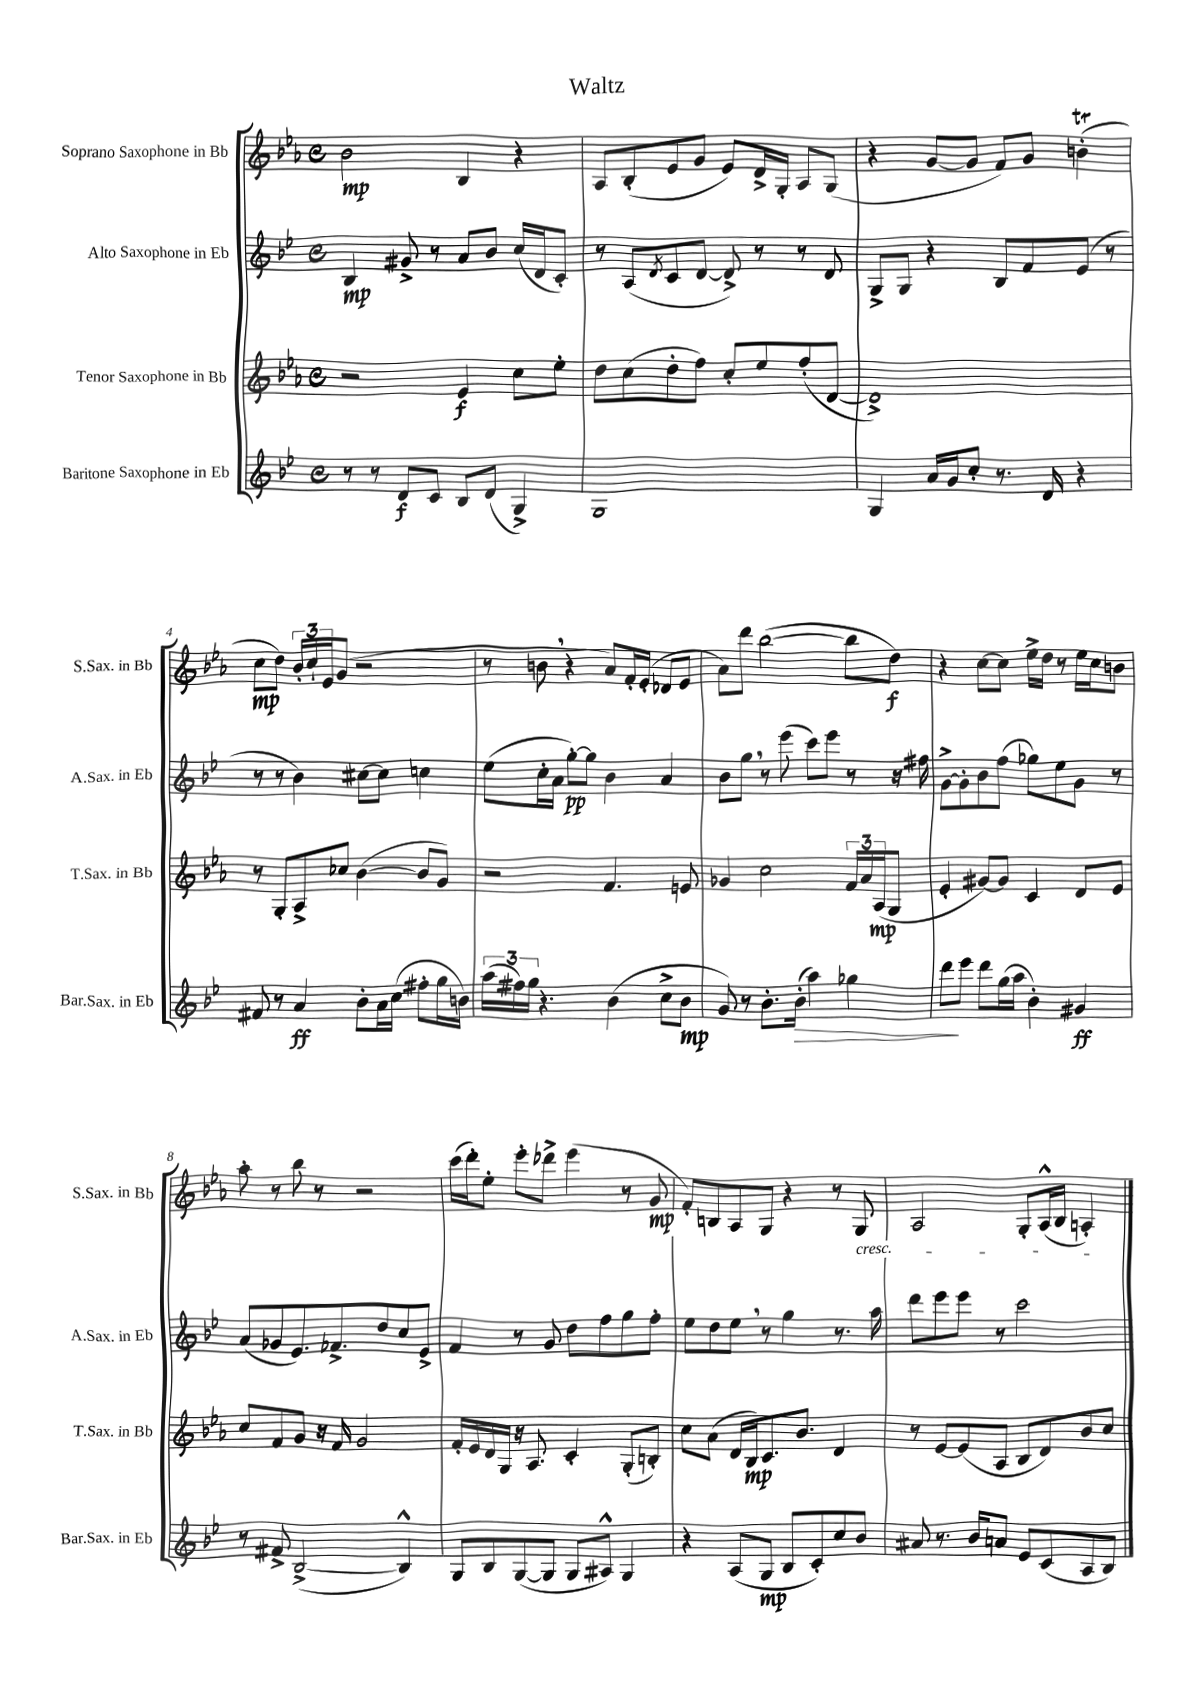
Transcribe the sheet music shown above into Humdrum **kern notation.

**kern	**kern	**kern	**kern
*staff4	*staff3	*staff2	*staff1
*clefG2	*clefG2	*clefG2	*clefG2
*k[b-e-]	*k[b-e-a-]	*k[b-e-]	*k[b-e-a-]
*M4/4	*M4/4	*M4/4	*M4/4
*met(c)	*met(c)	*met(c)	*met(c)
8r	2r	4B-	2b-
8r	.	.	.
8d	.	8g#^	.
8c	.	8r	.
8B-	4e-	8a	4B-
(8d	.	8b-	.
4G^)	8cc	(16cc	4r
.	.	16d	.
.	8ee-'	8c')	.
=	=	=	=
1G	8dd	8r	8A-
.	(8cc	(8A	(8B-'
.	.	8qd	.
.	8dd'	8c	8e-
.	8ff)	[8d	8g
.	8cc'	8d^])	8e-)
.	8ee-	8r	16d^
.	.	.	16G'
.	(8ff'	8r	8A-
.	[8d	8d	(8G
=	=	=	=
4G	1d^])	8G^	4r
.	.	8G	.
16a	.	4r	[8g
16g	.	.	.
8cc'	.	.	8g]
8.r	.	8B-	8f)
.	.	8f	8g
16d	.	.	.
4r	.	(8e-	(4b'
.	.	8r	.
=	=	=	=
8f#	8r	8r	8cc
8r	8G'	8r	8dd)
4a	8A-^	4b-)	24b-'
.	.	.	24cc`
.	.	.	24e-
.	8cc-	.	(8g
8b-'	([4b-	[8cc#	2r
16a	.	8cc#]	.
(16cc	.	.	.
8ff#'	8b-]	4cc	.
16gg	8g)	.	.
16b)	.	.	.
=	=	=	=
(24aa	2r	(8ee-	8r
24ff#)	.	.	.
24gg	.	.	.
4.r	.	16cc'	8b
.	.	16a	.
.	.	[8gg')	4r
.	.	8gg]	.
(4b-	4.f	4b-	8a-)
.	.	.	16f'
.	.	.	(16e-'
8cc^	.	4a	8d-
8b-	8e	.	8e-
=	=	=	=
8g)	4g-	8b-	8a-)
8r	.	8gg	8ddd
8.b-'	2cc	8r	([2bb-
.	.	(8eee-	.
(16b-'	.	.	.
4aa)	.	8ccc)	.
.	.	8eee-	.
4gg-	24f	8r	8bb-]
.	24a-	.	.
.	(24A-	.	.
.	8G	16r	8dd)
.	.	16ff#	.
=	=	=	=
8ddd	4e-'	[8g^	4r
8eee-	.	8g']	.
8ddd	[8g#)	8b-	[8cc
(16gg	8g#]	(8ff	8cc]
16aa	.	.	.
4b-')	4c	8gg-)	16ee-^
.	.	.	16dd
.	.	8ee-	8r
4g#	8d	8g	16ee-
.	.	.	16cc
.	8e-	8r	8b
=	=	=	=
8r	8cc	(8a	8aa-'
8f#^	8f	8g-	8r
([2B-^	8g	8.e-)	8bb-
.	16r	.	8r
.	16f	8.f-^	.
.	2g	.	2r
.	.	8dd	.
4B-^^])	.	8cc	.
.	.	8e-^	.
=	=	=	=
8G	16f'	4f	(16ccc
.	16e-	.	16ddd')
8B-	16d	.	8ee-'
.	16G	.	.
([8G	16r	8r	8eee-'
.	8.A-	.	.
8G]	.	8g	8ddd-^
8G	4c'	8dd	(4eee-
8A#^^)	.	8ff	.
4G	(8G'	8gg	8r
.	8B')	8ff'	8g
=	=	=	=
4r	8cc	8ee-	8f')
.	(8a-	8dd	8B
(8A	16d	8ee-	8A-
.	16B-)	.	.
8G	8.c	8r	8G
8B-	.	4gg	4r
.	8.b-	.	.
8c')	.	.	.
8cc	4d	8.r	8r
8b-	.	.	8G
.	.	16aa	.
=	=	=	=
8a#	8r	8ddd	2A-
8.r	[8e-	8eee-	.
.	(8e-]	8eee-	.
16b-	.	.	.
8a	8A-	8r	.
8e-	8B-	2ccc	8G'
(8c	8d)	.	(16A-^^
.	.	.	16B-
8A	8b-	.	4A')
8B-)	8cc	.	.
==	==	==	==
*-	*-	*-	*-
